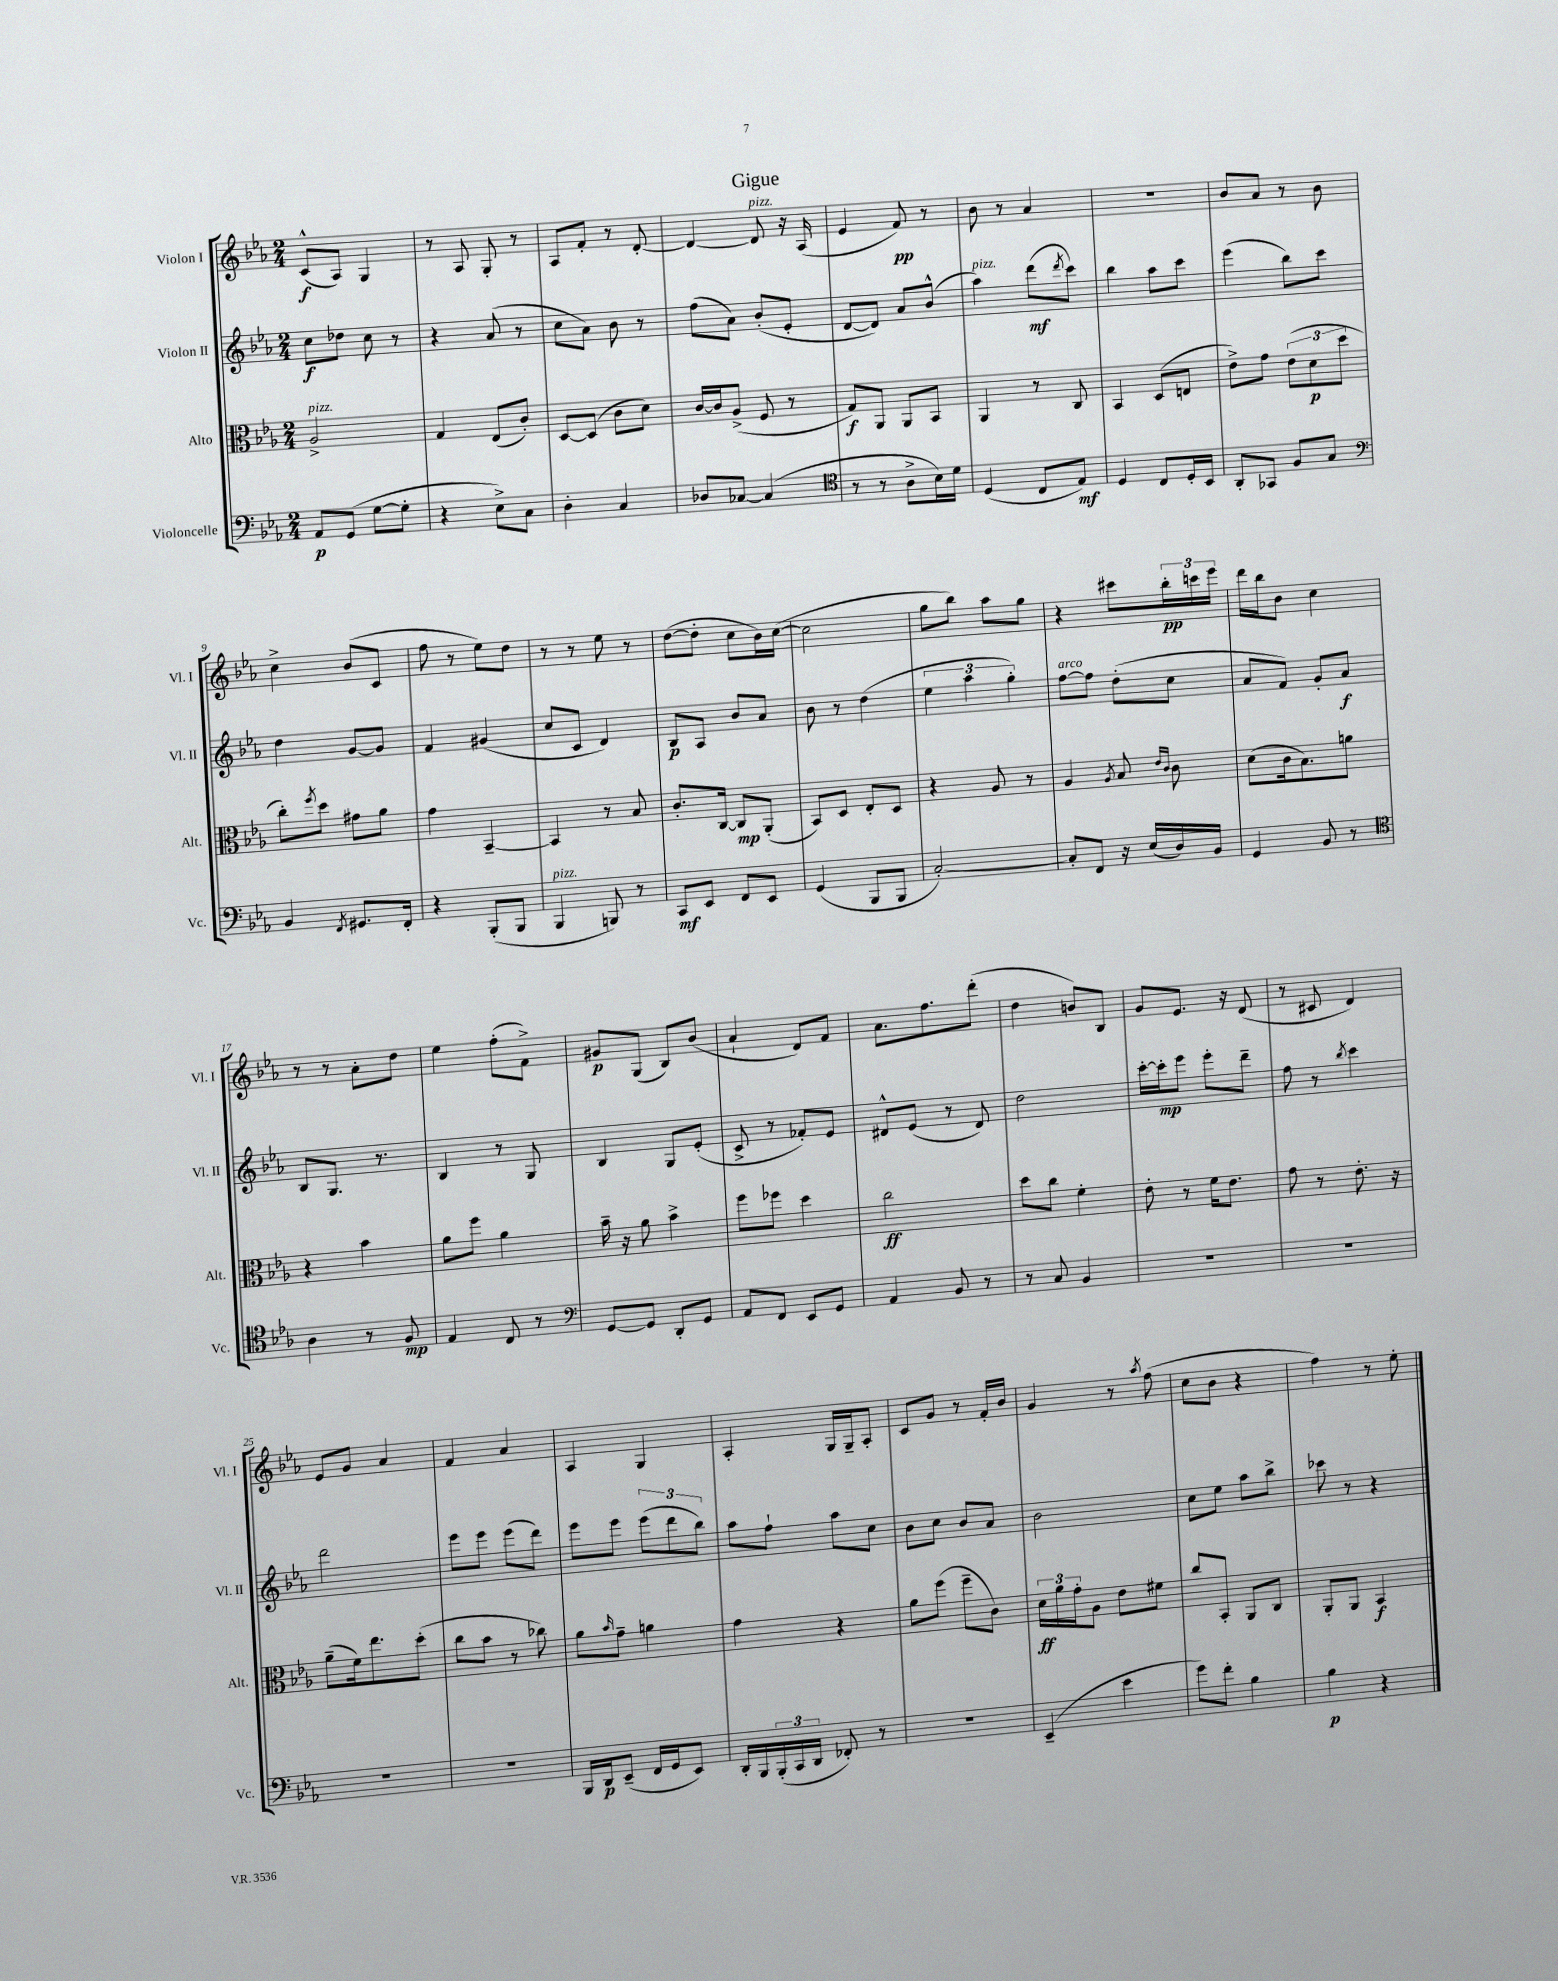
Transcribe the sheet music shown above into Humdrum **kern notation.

**kern	**dynam	**kern	**dynam	**kern	**dynam	**kern	**dynam
*part4	*part4	*part3	*part3	*part2	*part2	*part1	*part1
*staff4	*staff4	*staff3	*staff3	*staff2	*staff2	*staff1	*staff1
*I"Violoncelle	*	*I"Alto	*	*I"Violon II	*	*I"Violon I	*
*I'Vc.	*	*I'Alt.	*	*I'Vl. II	*	*I'Vl. I	*
*clefF4	*	*clefC3	*	*clefG2	*	*clefG2	*
*k[b-e-a-]	*	*k[b-e-a-]	*	*k[b-e-a-]	*	*k[b-e-a-]	*
*M2/4	*	*M2/4	*	*M2/4	*	*M2/4	*
=1	=1	=1	=1	=1	=1	=1	=1
!	!	!LO:TX:a:i:t=pizz.	!	!	!	!	!
8AA-/L	p	2A-^/	.	8cc\L	f	(8c^^/L	f
(8GG/J	.	.	.	8dd-X\J	.	8A-/J)	.
[8G\L	.	.	.	8cc\	.	4G/	.
8G'\J]	.	.	.	8r	.	.	.
=2	=2	=2	=2	=2	=2	=2	=2
4r	.	4G/	.	4r	.	8r	.
.	.	.	.	.	.	8A-/	.
8E-^\L)	.	(8E-/L	.	(8a-/	.	8G'/	.
8C\J	.	8c'/J)	.	8r	.	8r	.
=3	=3	=3	=3	=3	=3	=3	=3
4D'\	.	[8D/L	.	8cc\L	.	8A-/L	.
.	.	(8D/J]	.	8a-\J)	.	8f'/J	.
4C/	.	8c\L	.	8b-\	.	8r	.
.	.	8d\J)	.	8r	.	[8d'/	.
=4	=4	=4	=4	=4	=4	=4	=4
8D-X/L	.	[16c/LL	.	(8ff\L	.	4d/_	.
.	.	16c/J]	.	.	.	.	.
[8C-X/J	.	(8A-^/J	.	8a-\J)	.	.	.
!	!	!	!	!	!	!LO:TX:a:i:t=pizz.	!
(4C-/]	.	8F/	.	(8b-'/L	.	8d/]	.
.	.	8r	.	8e-'/J	.	16r	.
.	.	.	.	.	.	(16A-/	.
=5	=5	=5	=5	=5	=5	=5	=5
*clefC4	*	*	*	*	*	*	*
8r	.	8G/L)	f	[8d/L	.	4e-/	.
8r	.	8AA-/J	.	8d/J])	.	.	.
8A-^\L	.	8AA-/L	.	8a-/L	.	8f/)	pp
16B-\L)	.	8BB-/J	.	(8b-^^/J	.	8r	.
16d\JJ	.	.	.	.	.	.	.
=6	=6	=6	=6	=6	=6	=6	=6
!	!	!	!	!LO:TX:a:i:t=pizz.	!	!	!
(4D/	.	4AA-/	.	4aa-\)	.	8b-\	.
.	.	.	.	.	.	8r	.
8C/L	.	8r	.	(8ddd\L	mf	4a-/	.
.	.	.	.	8qddd/	.	.	.
8E-/J)	mf	8C/	.	8ccc\J)	.	.	.
=7	=7	=7	=7	=7	=7	=7	=7
4D/	.	4BB-/	.	4bb-\	.	2r	.
8C/L	.	(8D/L	.	8aa-\L	.	.	.
16D'/L	.	8En/J	.	8ccc\J	.	.	.
16BB-/JJ	.	.	.	.	.	.	.
=8	=8	=8	=8	=8	=8	=8	=8
8AA-'/L	.	8e-^\L)	.	(4eee-\	.	8b-/L	.
8GG-X/J	.	8g\J	.	.	.	8a-/J	.
8F/L	.	(12e-\L	.	8bb-\L)	.	8r	.
.	.	12d\	p	.	.	.	.
8G/J	.	.	.	8ccc\J	.	8b-\	.
.	.	12dd\J	.	.	.	.	.
!!LO:LB:g=z
=9	=9	=9	=9	=9	=9	=9	=9
*clefF4	*	*	*	*	*	*	*
4BB-/	.	8cc'\L)	.	4dd\	.	4cc^\	.
.	.	8qff/	.	.	.	.	.
.	.	8dd\J	.	.	.	.	.
8qFF/	.	.	.	.	.	.	.
8.GG#X/L	.	8g#X\L	.	[8g/L	.	(8b-/L	.
.	.	8a-\J	.	8g/J]	.	8c/J	.
16FF'/Jk	.	.	.	.	.	.	.
=10	=10	=10	=10	=10	=10	=10	=10
4r	.	4g\	.	4f/	.	8ff\	.
.	.	.	.	.	.	8r	.
(8BBB-'/L	.	[4BB-~/	.	(4g#X/	.	8ee-\L)	.
8BBB-/J	.	.	.	.	.	8dd\J	.
=11	=11	=11	=11	=11	=11	=11	=11
!LO:TX:a:i:t=pizz.	!	!	!	!	!	!	!
4BBB-/	.	4BB-/]	.	8cc/L	.	8r	.
.	.	.	.	8c/J	.	8r	.
8BBBn/)	.	8r	.	4d/)	.	8ee-\	.
8r	.	8B-/	.	.	.	8r	.
=12	=12	=12	=12	=12	=12	=12	=12
8CC/L	mf	8.c'/L	.	8B-/L	p	([8dd\L	.
8EE-/J	.	.	.	8A-/J	.	8dd'\J]	.
.	.	[16C/Jk	.	.	.	.	.
8FF/L	.	8C/L]	mp	8b-/L	.	8cc\L	.
8EE-/J	.	(8AA-'/J	.	8a-/J	.	16b-\L)	.
.	.	.	.	.	.	([16cc\JJ	.
=13	=13	=13	=13	=13	=13	=13	=13
(4GG/	.	8BB-/L)	.	8b-\	.	2cc\]	.
.	.	8D/J	.	8r	.	.	.
8BBB-/L	.	8E-'/L	.	(4dd\	.	.	.
8BBB-/J	.	8D/J	.	.	.	.	.
=14	=14	=14	=14	=14	=14	=14	=14
[2C'/)	.	4r	.	6ee-\	.	8gg\L	.
.	.	.	.	.	.	8bb-\J)	.
.	.	.	.	6aa-\	.	.	.
.	.	8A-/	.	.	.	8aa-\L	.
.	.	.	.	6gg'\)	.	.	.
.	.	8r	.	.	.	8gg\J	.
=15	=15	=15	=15	=15	=15	=15	=15
!	!	!	!	!LO:TX:a:i:t=arco	!	!	!
8C'/L]	.	4A-/	.	[8ff\L	.	4r	.
8FF/J	.	.	.	8ff\J]	.	.	.
.	.	8qA-/	.	.	.	.	.
16r	.	8B-/	.	(8dd'\L	.	8ccc#X\L	.
(16E-/LL	.	.	.	.	.	.	.
.	.	16qqe-/LL	.	.	.	.	.
.	.	16qqc/JJ	.	.	.	.	.
16D/)	.	8c\	.	8cc\J	.	24bb-'\L	pp
.	.	.	.	.	.	24cccn\	.
16BB-/JJ	.	.	.	.	.	.	.
.	.	.	.	.	.	24eee-\JJ	.
=16	=16	=16	=16	=16	=16	=16	=16
4GG/	.	(8d\L	.	8a-/L	.	16ddd\LL	.
.	.	.	.	.	.	16bb-\J	.
.	.	16c\k	.	8f/J)	.	8b-\J	.
.	.	8.B-\)	.	.	.	.	.
8BB-/	.	.	.	8g'/L	.	4cc\	.
8r	.	8an\J	.	8a-/J	f	.	.
!!LO:LB:g=z
=17	=17	=17	=17	=17	=17	=17	=17
*clefC4	*	*	*	*	*	*	*
4A-\	.	4r	.	8B-/L	.	8r	.
.	.	.	.	8.G/J	.	8r	.
8r	.	4b-\	.	.	.	8a-'\L	.
.	.	.	.	8.r	.	.	.
8F/	mp	.	.	.	.	8dd\J	.
=18	=18	=18	=18	=18	=18	=18	=18
4E-/	.	8a-\L	.	4B-/	.	4ee-\	.
.	.	8ff\J	.	.	.	.	.
8C/	.	4a-\	.	8r	.	(8ff'\L	.
8r	.	.	.	8G/	.	8f^\J)	.
=19	=19	=19	=19	=19	=19	=19	=19
*clefF4	*	*	*	*	*	*	*
[8GG/L	.	16b-~\	.	4B-/	.	8g#X/L	p
.	.	16r	.	.	.	.	.
8GG/J]	.	8a-\	.	.	.	(8G/J	.
8DD'/L	.	4b-^\	.	8G/L	.	8B-/L)	.
8GG/J	.	.	.	(8e-'/J	.	(8b-/J	.
=20	=20	=20	=20	=20	=20	=20	=20
8AA-/L	.	8ff\L	.	8c^/	.	4a-`/	.
8FF/J	.	8ff-X\J	.	8r	.	.	.
8EE-/L	.	4dd\	.	8f-X'/L)	.	8d/L)	.
8GG/J	.	.	.	8e-/J	.	8f/J	.
=21	=21	=21	=21	=21	=21	=21	=21
4AA-/	.	2cc\	ff	8d#X^^/L	.	8.a-\L	.
.	.	.	.	(8e-/J	.	.	.
.	.	.	.	.	.	8.ff\	.
8BB-/	.	.	.	8r	.	.	.
8r	.	.	.	8d#/)	.	(8ddd'\J	.
=22	=22	=22	=22	=22	=22	=22	=22
8r	.	8dd\L	.	2dd\	.	4dd\	.
8C/	.	8cc\J	.	.	.	.	.
4BB-/	.	4f'\	.	.	.	8bn/L)	.
.	.	.	.	.	.	8B-/J	.
=23	=23	=23	=23	=23	=23	=23	=23
2r	.	8e-'\	.	[16ccc'\LL	.	8g/L	.
.	.	.	.	16ccc'\J]	mp	.	.
.	.	8r	.	8eee-\J	.	8.e-/J	.
.	.	16f\KL	.	8eee-'\L	.	.	.
.	.	8.e-\J	.	.	.	16r	.
.	.	.	.	8ddd~\J	.	(8d/	.
=24	=24	=24	=24	=24	=24	=24	=24
2r	.	8g\	.	8ff\	.	8r	.
.	.	8r	.	8r	.	8c#X/	.
.	.	.	.	8qbb-/	.	.	.
.	.	8.e-'\	.	4ccc\	.	4d/)	.
.	.	16r	.	.	.	.	.
!!LO:LB:g=z
=25	=25	=25	=25	=25	=25	=25	=25
2r	.	(8a-~\L	.	2ddd\	.	8e-/L	.
.	.	16f\k)	.	.	.	8g/J	.
.	.	8.ee-\	.	.	.	.	.
.	.	.	.	.	.	4a-/	.
.	.	(8dd'\J	.	.	.	.	.
=26	=26	=26	=26	=26	=26	=26	=26
2r	.	8cc\L	.	8eee-\L	.	4f/	.
.	.	8b-\J	.	8eee-\J	.	.	.
.	.	8r	.	(8eee-\L	.	4a-/	.
.	.	8cc-X\)	.	8ddd\J)	.	.	.
=27	=27	=27	=27	=27	=27	=27	=27
16BBB-/LL	.	8a-\L	.	8eee-\L	.	4A-/	.
16DD/J	p	.	.	.	.	.	.
.	.	16qqb-/	.	.	.	.	.
(8EE-~/J	.	8g~\J	.	8eee-\J	.	.	.
16FF/LL	.	4an\	.	(12eee-\L	.	4G/	.
16GG/J	.	.	.	.	.	.	.
.	.	.	.	12ddd\	.	.	.
8EE-/J)	.	.	.	.	.	.	.
.	.	.	.	12bb-\J)	.	.	.
=28	=28	=28	=28	=28	=28	=28	=28
16DD'/LL	.	4g\	.	8aa-\L	.	4A-'/	.
16BBB-/	.	.	.	.	.	.	.
(24BBB-'/	.	.	.	8ff`\J	.	.	.
24CC/	.	.	.	.	.	.	.
24DD/JJ	.	.	.	.	.	.	.
8FF-X'/)	.	4r	.	8aa-\L	.	16G/LL	.
.	.	.	.	.	.	16G~/J	.
8r	.	.	.	8cc\J	.	8A-'/J	.
=29	=29	=29	=29	=29	=29	=29	=29
2r	.	8a-\L	.	8b-\L	.	8c/L	.
.	.	(8ff\J	.	8cc\J	.	8g/J	.
.	.	8ff~\L	.	8b-/L	.	8r	.
.	.	8c\J)	.	8a-/J	.	16f'/LL	.
.	.	.	.	.	.	16b-/JJ	.
=30	=30	=30	=30	=30	=30	=30	=30
(4EE-~/	.	24d\LL	ff	2b-\	.	4g/	.
.	.	24a-\	.	.	.	.	.
.	.	24g'\J	.	.	.	.	.
.	.	8A-\J	.	.	.	.	.
4e-\	.	8e-\L	.	.	.	8r	.
.	.	.	.	.	.	8qaa-/	.
.	.	8f#X\J	.	.	.	(8ff\	.
=31	=31	=31	=31	=31	=31	=31	=31
8g\L)	.	8cc/L	.	8cc\L	.	8cc\L	.
8f'\J	.	8BB-'/J	.	8ee-\J	.	8b-\J	.
4B-\	.	8AA-/L	.	8aa-\L	.	4r	.
.	.	8C/J	.	8bb-^\J	.	.	.
=32	=32	=32	=32	=32	=32	=32	=32
4B-\	p	8AA-'/L	.	8ccc-X\	.	4ff\)	.
.	.	8AA-/J	.	8r	.	.	.
4r	.	4BB-/	f	4r	.	8r	.
.	.	.	.	.	.	8ee-'\	.
==	==	==	==	==	==	==	==
*-	*-	*-	*-	*-	*-	*-	*-
